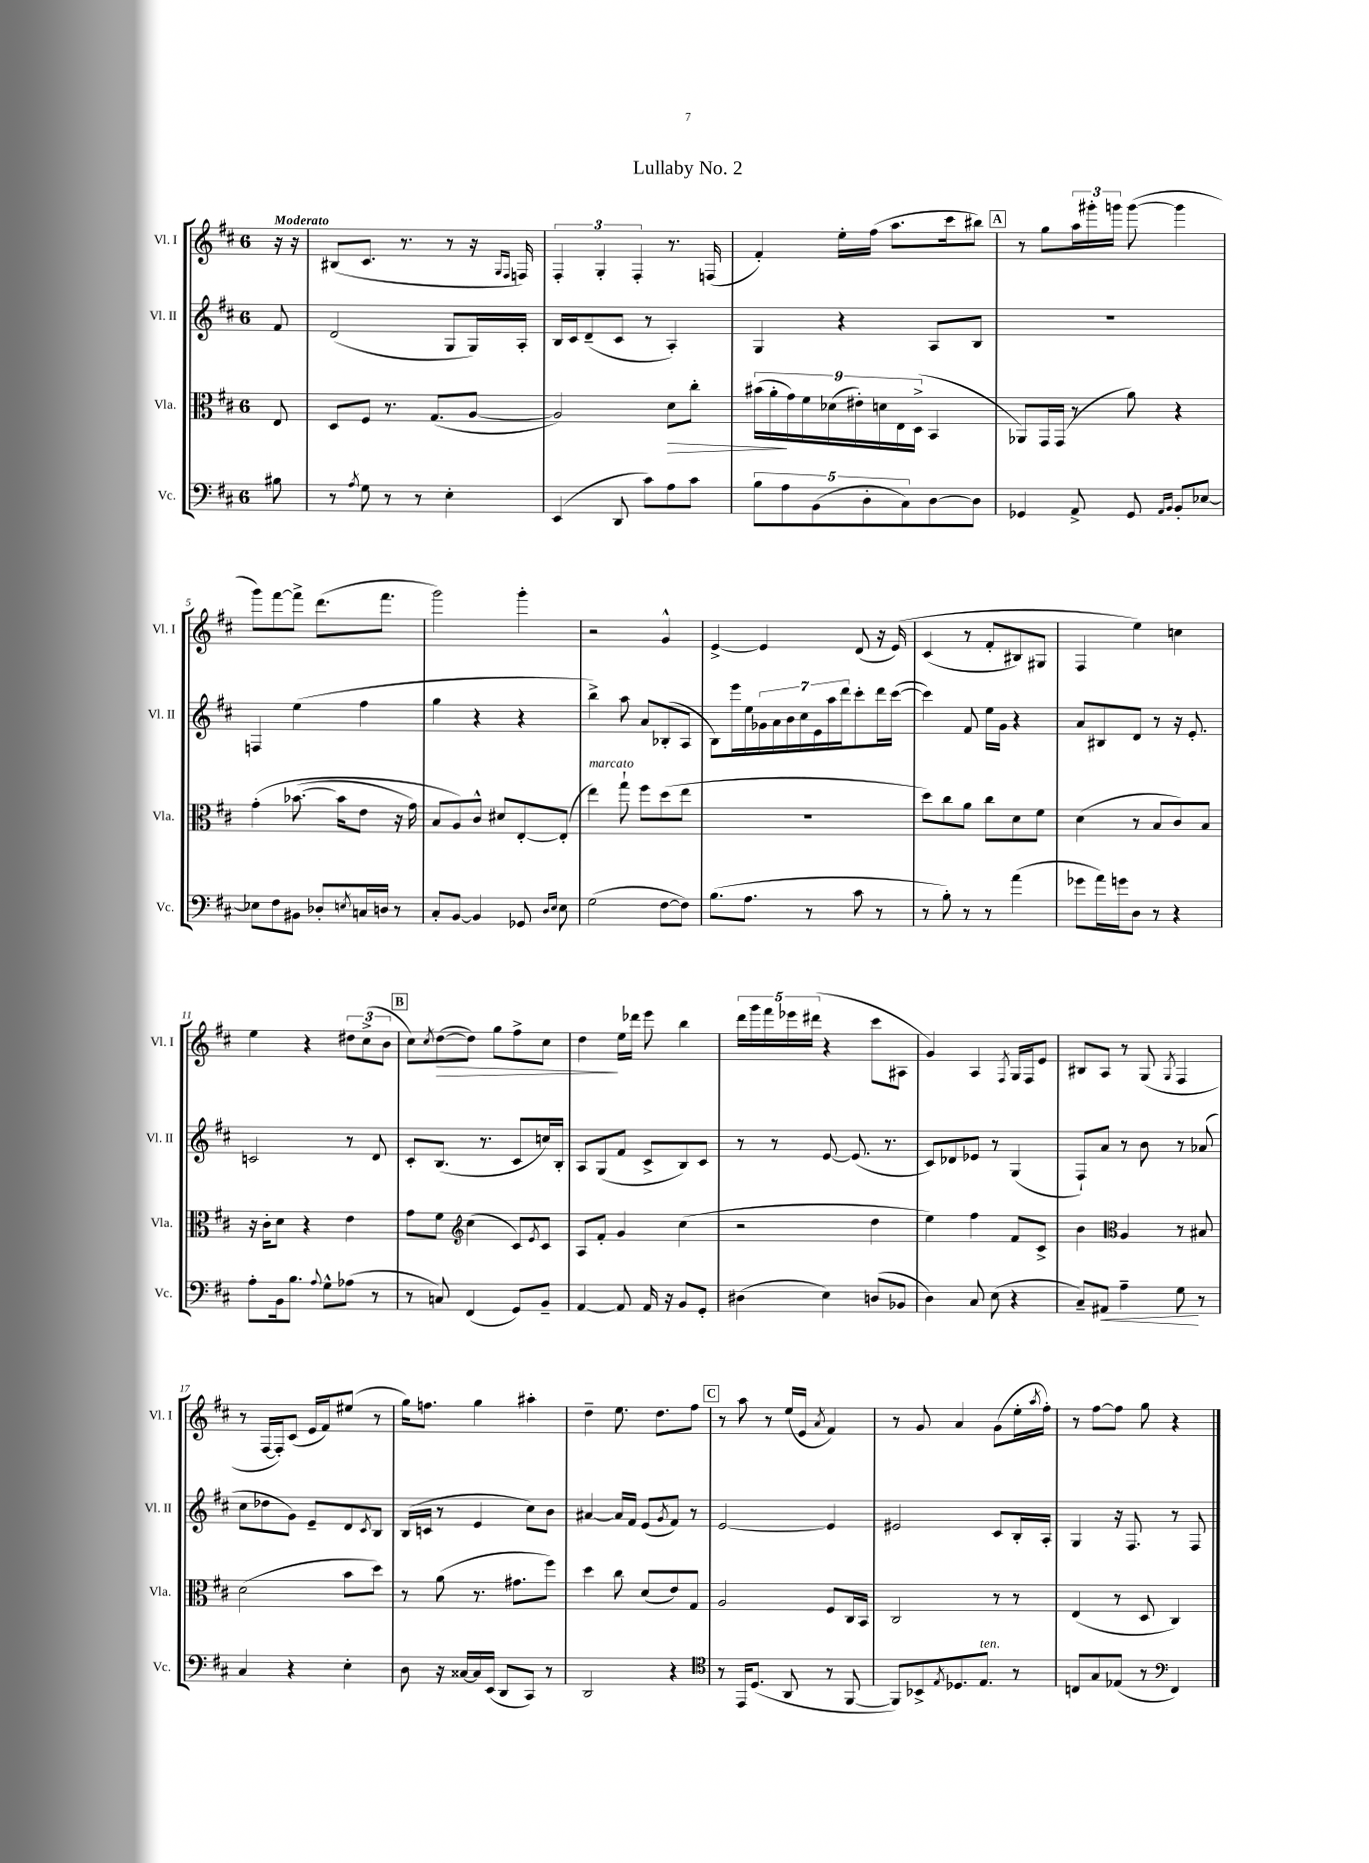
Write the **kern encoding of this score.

**kern	**dynam	**kern	**dynam	**kern	**kern	**dynam
*part4	*part4	*part3	*part3	*part2	*part1	*part1
*staff4	*staff4	*staff3	*staff3	*staff2	*staff1	*staff1
*I"Vc.	*	*I"Vla.	*	*I"Vl. II	*I"Vl. I	*
*I'Vc.	*	*I'Vla.	*	*I'Vl. II	*I'Vl. I	*
*clefF4	*	*clefC3	*	*clefG2	*clefG2	*
*k[f#c#]	*	*k[f#c#]	*	*k[f#c#]	*k[f#c#]	*
*M6/8	*	*M6/8	*	*M6/8	*M6/8	*
=	=	=	=	=	=	=
!	!	!	!	!	!LO:TX:a:B:t=Moderato	!
8B#X\	.	8E/	.	8f#/	16r	.
.	.	.	.	.	16r	.
=1	=1	=1	=1	=1	=1	=1
8r	.	8D/L	.	(2d/	(8B#X/L	.
8qA/	.	.	.	.	.	.
8G\	.	8F#/J	.	.	8.c#/J	.
8r	.	8.r	.	.	.	.
.	.	.	.	.	8.r	.
8r	.	.	.	.	.	.
.	.	(8.G/L	.	.	.	.
4E'\	.	.	.	8G/L	8r	.
.	.	[8A/J	.	16G/L)	16r	.
.	.	.	.	.	16qqG/LL	.
.	.	.	.	.	16qqF#/JJ	.
.	.	.	.	16A'/JJ	16Fn/)	.
=2	=2	=2	=2	=2	=2	=2
(4EE/	.	2A/])	.	16B/LL	6F#'/	.
.	.	.	.	16c#/J	.	.
.	.	.	.	(8d~/	.	.
.	.	.	.	.	6G'/	.
8DD/	.	.	.	8c#/J	.	.
.	.	.	.	.	6F#'/	.
8c#\L)	.	.	.	8r	.	.
!	!	!	!LO:HP:b	!	!	!
8A\	.	8d\L	>	4A'/)	8.r	.
8c#\J	.	8cc#'\J	.	.	.	.
.	.	.	.	.	(16Fn/	.
=3	=3	=3	=3	=3	=3	=3
10B\L	.	(18b#X\LL	.	4G/	4f#'/)	.
.	.	18a'\	.	.	.	.
10A\	.	.	.	.	.	.
.	.	18g\)	]	.	.	.
.	.	18f#\	.	.	.	.
(10BB\	.	.	.	.	.	.
.	.	(18d-X\	.	.	.	.
.	.	.	.	4r	16ee'\LL	.
.	.	18e#X'\)	.	.	.	.
10D'\	.	.	.	.	.	.
.	.	.	.	.	(16ff#\JJ	.
.	.	18dn\	.	.	.	.
.	.	.	.	.	8.aa\L	.
.	.	18E\	.	.	.	.
10C#\)	.	.	.	.	.	.
.	.	(18D^\JJ	.	.	.	.
[8D\	.	4BB/	.	8A/L	.	.
.	.	.	.	.	16ccc#\k	.
8D\J]	.	.	.	8B/J	8bb#X\J)	.
!!LO:REH:place=s1:t=A
=4	=4	=4	=4	=4	=4	=4
4GG-X/	.	8AA-X/L)	.	2.r	8r	.
.	.	16GG/L	.	.	8gg\L	.
.	.	(16GG/JJ	.	.	.	.
8AA^/	.	8r	.	.	24aa\L	.
.	.	.	.	.	24ggg#X'\	.
.	.	.	.	.	24gggn\JJ	.
8GG-/	.	8a\)	.	.	([8ggg\	.
16qqAA/LL	.	.	.	.	.	.
16qqBB/JJ	.	.	.	.	.	.
8BB'/L	.	4r	.	.	4ggg\]	.
[8E-X/J	.	.	.	.	.	.
!!LO:LB:g=z
=5	=5	=5	=5	=5	=5	=5
8E-X\L]	.	(4g'\	.	4Fn/	8ggg\L)	.
8F#\	.	.	.	.	[8fff#\	.
8BB#X\J	.	([8.b-X\	.	(4ee\	8fff#^\J]	.
8D-X'/L	.	.	.	.	(8.ddd\L	.
.	.	16b-\KL]	.	.	.	.
8qEn/	.	.	.	.	.	.
16Cn/L	.	8e\J	.	4ff#\	.	.
16Dn/JJ	.	.	.	.	8.fff#\J	.
8r	.	16r	.	.	.	.
.	.	16g\)	.	.	.	.
=6	=6	=6	=6	=6	=6	=6
8C#'/L	.	8B/L	.	4gg\	2ggg\)	.
[8BB/J	.	8A/)	.	.	.	.
4BB/]	.	8c#^^/J	.	4r	.	.
.	.	8d#X/L	.	.	.	.
8GG-X/	.	[8E'/	.	4r	4ggg'\	.
16qqD/LL	.	.	.	.	.	.
16qqE/JJ	.	.	.	.	.	.
8E\	.	(8E'/J]	.	.	.	.
=7	=7	=7	=7	=7	=7	=7
!	!	!LO:TX:a:i:t=marcato	!	!	!	!
(2G\	.	4ee\)	.	4bb^\)	2r	.
.	.	8gg`\	.	8aa\	.	.
.	.	8ff#\L	.	8a/L	.	.
[8F#\L	.	(8dd\	.	(8B-X'/	4g^^/	.
8F#\J])	.	8ee\J	.	8A/J	.	.
=8	=8	=8	=8	=8	=8	=8
(8.B\L	.	2.r	.	8B\L)	[4e^/	.
.	.	.	.	16eee\L	.	.
8.A\J	.	.	.	16ee\	.	.
.	.	.	.	28g-X\	4e/]	.
.	.	.	.	28a\	.	.
.	.	.	.	28b\	.	.
.	.	.	.	28cc#\	.	.
8r	.	.	.	.	.	.
.	.	.	.	28e\	.	.
.	.	.	.	28aa\	.	.
.	.	.	.	28ddd\J	.	.
8c#\	.	.	.	8ccc#'\	(8d/	.
8r	.	.	.	16ddd\L	16r	.
.	.	.	.	([16ccc#\JJ	(16e/)	.
=9	=9	=9	=9	=9	=9	=9
8r	.	8dd\L)	.	4ccc#\])	(4c#/	.
8B'\)	.	8cc#\	.	.	.	.
8r	.	8a\J	.	8f#/	8r	.
8r	.	8cc#\L	.	16ee\LL	8f#'/L	.
.	.	.	.	16g\JJ	.	.
(4a\	.	8d\	.	4r	8B#X/)	.
.	.	8f#\J	.	.	8G#X/J	.
=10	=10	=10	=10	=10	=10	=10
8g-X\L	.	(4d\	.	8a/L	4F#/	.
16a\L)	.	.	.	8B#X/	.	.
16gn\J	.	.	.	.	.	.
8D\J	.	8r	.	8d/J	4ee\)	.
8r	.	8B/L	.	8r	.	.
4r	.	8c#/)	.	16r	4ccn\	.
.	.	.	.	8.e'/	.	.
.	.	8B/J	.	.	.	.
!!LO:LB:g=z
=11	=11	=11	=11	=11	=11	=11
8A'\L	.	16r	.	2cn/	4ee\	.
.	.	16c#'\KL	.	.	.	.
16BB\k	.	8d\J	.	.	.	.
8.B\J	.	.	.	.	.	.
.	.	4r	.	.	4r	.
8qqA/	.	.	.	.	.	.
8G^^\L	.	.	.	.	.	.
(8A-X\J	.	4e\	.	8r	12dd#X\L	.
.	.	.	.	.	(12cc#^\	.
8r	.	.	.	8d/	.	.
.	.	.	.	.	12b\J	.
!!LO:REH:place=s1:t=B
=12	=12	=12	=12	=12	=12	=12
8r	.	8g\L	.	8c#'/L	8cc#\L)	.
.	.	.	.	.	8qcc#/	.
!	!	!	!	!	!	!LO:HP:b
8Cn/)	.	8f#\J	.	(8.B/J	([8dd\	>
*	*	*clefG2	*	*	*	*
(4FF#/	.	(4cc#\	.	.	8dd\J])	.
.	.	.	.	8.r	.	.
.	.	.	.	.	8gg\L	.
8GG/L)	.	8c#/L)	.	8c#/L	8ff#^\	.
.	.	8qe/	.	.	.	.
8BB~/J	.	8c#/J	.	16ccn/L)	8cc#\J	.
.	.	.	.	16B'/JJ	.	.
=13	=13	=13	=13	=13	=13	=13
[4AA/	.	8A/L	.	8A/L	4dd\	.
.	.	8f#'/J	.	(8G/	.	.
8AA/]	.	4g/	.	8f#/J	16ee\LL	]
.	.	.	.	.	16ddd-X\JJ	.
16AA/	.	.	.	8c#^/L	8eee\	.
16r	.	.	.	.	.	.
8BB/L	.	(4cc#\	.	8B/)	4bb\	.
8GG'/J	.	.	.	8c#/J	.	.
=14	=14	=14	=14	=14	=14	=14
(4D#X\	.	2r	.	8r	20ddd\LL	.
.	.	.	.	.	20ggg\	.
.	.	.	.	.	20fff#\	.
.	.	.	.	8r	.	.
.	.	.	.	.	20eee-X\	.
.	.	.	.	.	(20ddd#X\JJ	.
4E\)	.	.	.	[8e/	4r	.
.	.	.	.	(8.e/]	.	.
(8Dn/L	.	4dd\	.	.	8ccc#\L	.
.	.	.	.	8.r	.	.
8BB-X/J	.	.	.	.	8A#X\J	.
=15	=15	=15	=15	=15	=15	=15
4D\)	.	4ee\)	.	8c#/L)	4g/)	.
.	.	.	.	8d-X/	.	.
8C#/	.	4ff#\	.	8e-X/J	4A/	.
(8E\	.	.	.	8r	.	.
.	.	.	.	.	8qF#/	.
4r	.	8f#/L	.	(4G/	16G/LL	.
.	.	.	.	.	16F#/J	.
.	.	8c#^/J	.	.	8e/J	.
=16	=16	=16	=16	=16	=16	=16
8C#~/L)	.	4b\	.	8F#`/L)	8B#X/L	.
!	!LO:HP:b	!	!	!	!	!
8AA#X/J	<	.	.	8a/J	8A/J	.
*	*	*clefC3	*	*	*	*
4A~\	.	4A/	.	8r	8r	.
.	.	.	.	8b\	(8G/	.
.	.	.	.	.	8qG/	.
8G\	.	8r	.	8r	4F#/	.
8r	[	8B#X/	.	(8a-X/	.	.
!!LO:LB:g=z
=17	=17	=17	=17	=17	=17	=17
4C#/	.	(2d\	.	8cc#\L	8r	.
.	.	.	.	8dd-X\	[16F#/LL	.
.	.	.	.	.	16F#'/J])	.
4r	.	.	.	8g\J)	(8c#/J	.
.	.	.	.	8e~/L	16e/LL	.
.	.	.	.	.	16f#/J)	.
4E'\	.	8b\L	.	8d/	(8ee#X/J	.
.	.	.	.	8qc#/	.	.
.	.	8dd\J)	.	8B/J	8r	.
=18	=18	=18	=18	=18	=18	=18
8D\	.	8r	.	(16B/LL	16gg\KL)	.
.	.	.	.	16cn/JJ	8.ffn\J	.
16r	.	(8a\	.	8r	.	.
[16C##X/LL	.	.	.	.	.	.
16C##/]	.	8.r	.	4e/	4gg\	.
(16EE/JJ	.	.	.	.	.	.
8DD/L	.	.	.	.	.	.
.	.	8.g#X\L	.	.	.	.
8CC#/J)	.	.	.	8cc#\L)	4aa#X'\	.
8r	.	8ff#\J)	.	8b\J	.	.
=19	=19	=19	=19	=19	=19	=19
2DD/	.	4dd\	.	[4a#X/	4dd~\	.
.	.	8cc#\	.	16a#/LL]	8.ee\	.
.	.	.	.	16f#/JJ	.	.
.	.	(8d/L	.	(8e/L	.	.
.	.	.	.	.	8.dd\L	.
.	.	.	.	8qg/	.	.
4r	.	8e/)	.	8f#/J)	.	.
.	.	8G/J	.	8r	8ff#\J	.
!!LO:REH:place=s1:t=C
=20	=20	=20	=20	=20	=20	=20
*clefC4	*	*	*	*	*	*
8r	.	2A/	.	[2e/	8r	.
16EE/KL	.	.	.	.	8aa\	.
(8.D/J	.	.	.	.	.	.
.	.	.	.	.	8r	.
8AA/	.	.	.	.	(16ee/LL	.
.	.	.	.	.	16e/JJ	.
.	.	.	.	.	8qa/	.
8r	.	8F#/L	.	4e/]	4f#/)	.
[8FF#/	.	16C#/L	.	.	.	.
.	.	16BB/JJ	.	.	.	.
=21	=21	=21	=21	=21	=21	=21
8FF#/L])	.	2C#/	.	2e#X/	8r	.
8BB-X^/	.	.	.	.	8g/	.
8qE/	.	.	.	.	.	.
8.D-X/	.	.	.	.	4a/	.
!LO:TX:a:i:t=ten.	!	!	!	!	!	!
8.E/J	.	.	.	.	.	.
.	.	8r	.	8c#/L	(8g\L	.
8r	.	8r	.	16B'/L	16ee'\L	.
.	.	.	.	.	8qaa/	.
.	.	.	.	16A'/JJ	16ff#'\JJ)	.
=22	=22	=22	=22	=22	=22	=22
8Cn/L	.	(4E/	.	4G/	8r	.
8G/	.	.	.	.	[8ff#\L	.
(8E-X/J	.	8r	.	16r	8ff#\J]	.
.	.	.	.	8.F#/	.	.
8r	.	8D/	.	.	8gg\	.
*clefF4	*	*	*	*	*	*
4FF#/)	.	4C#/)	.	8r	4r	.
.	.	.	.	8F#/	.	.
==	==	==	==	==	==	==
*-	*-	*-	*-	*-	*-	*-
